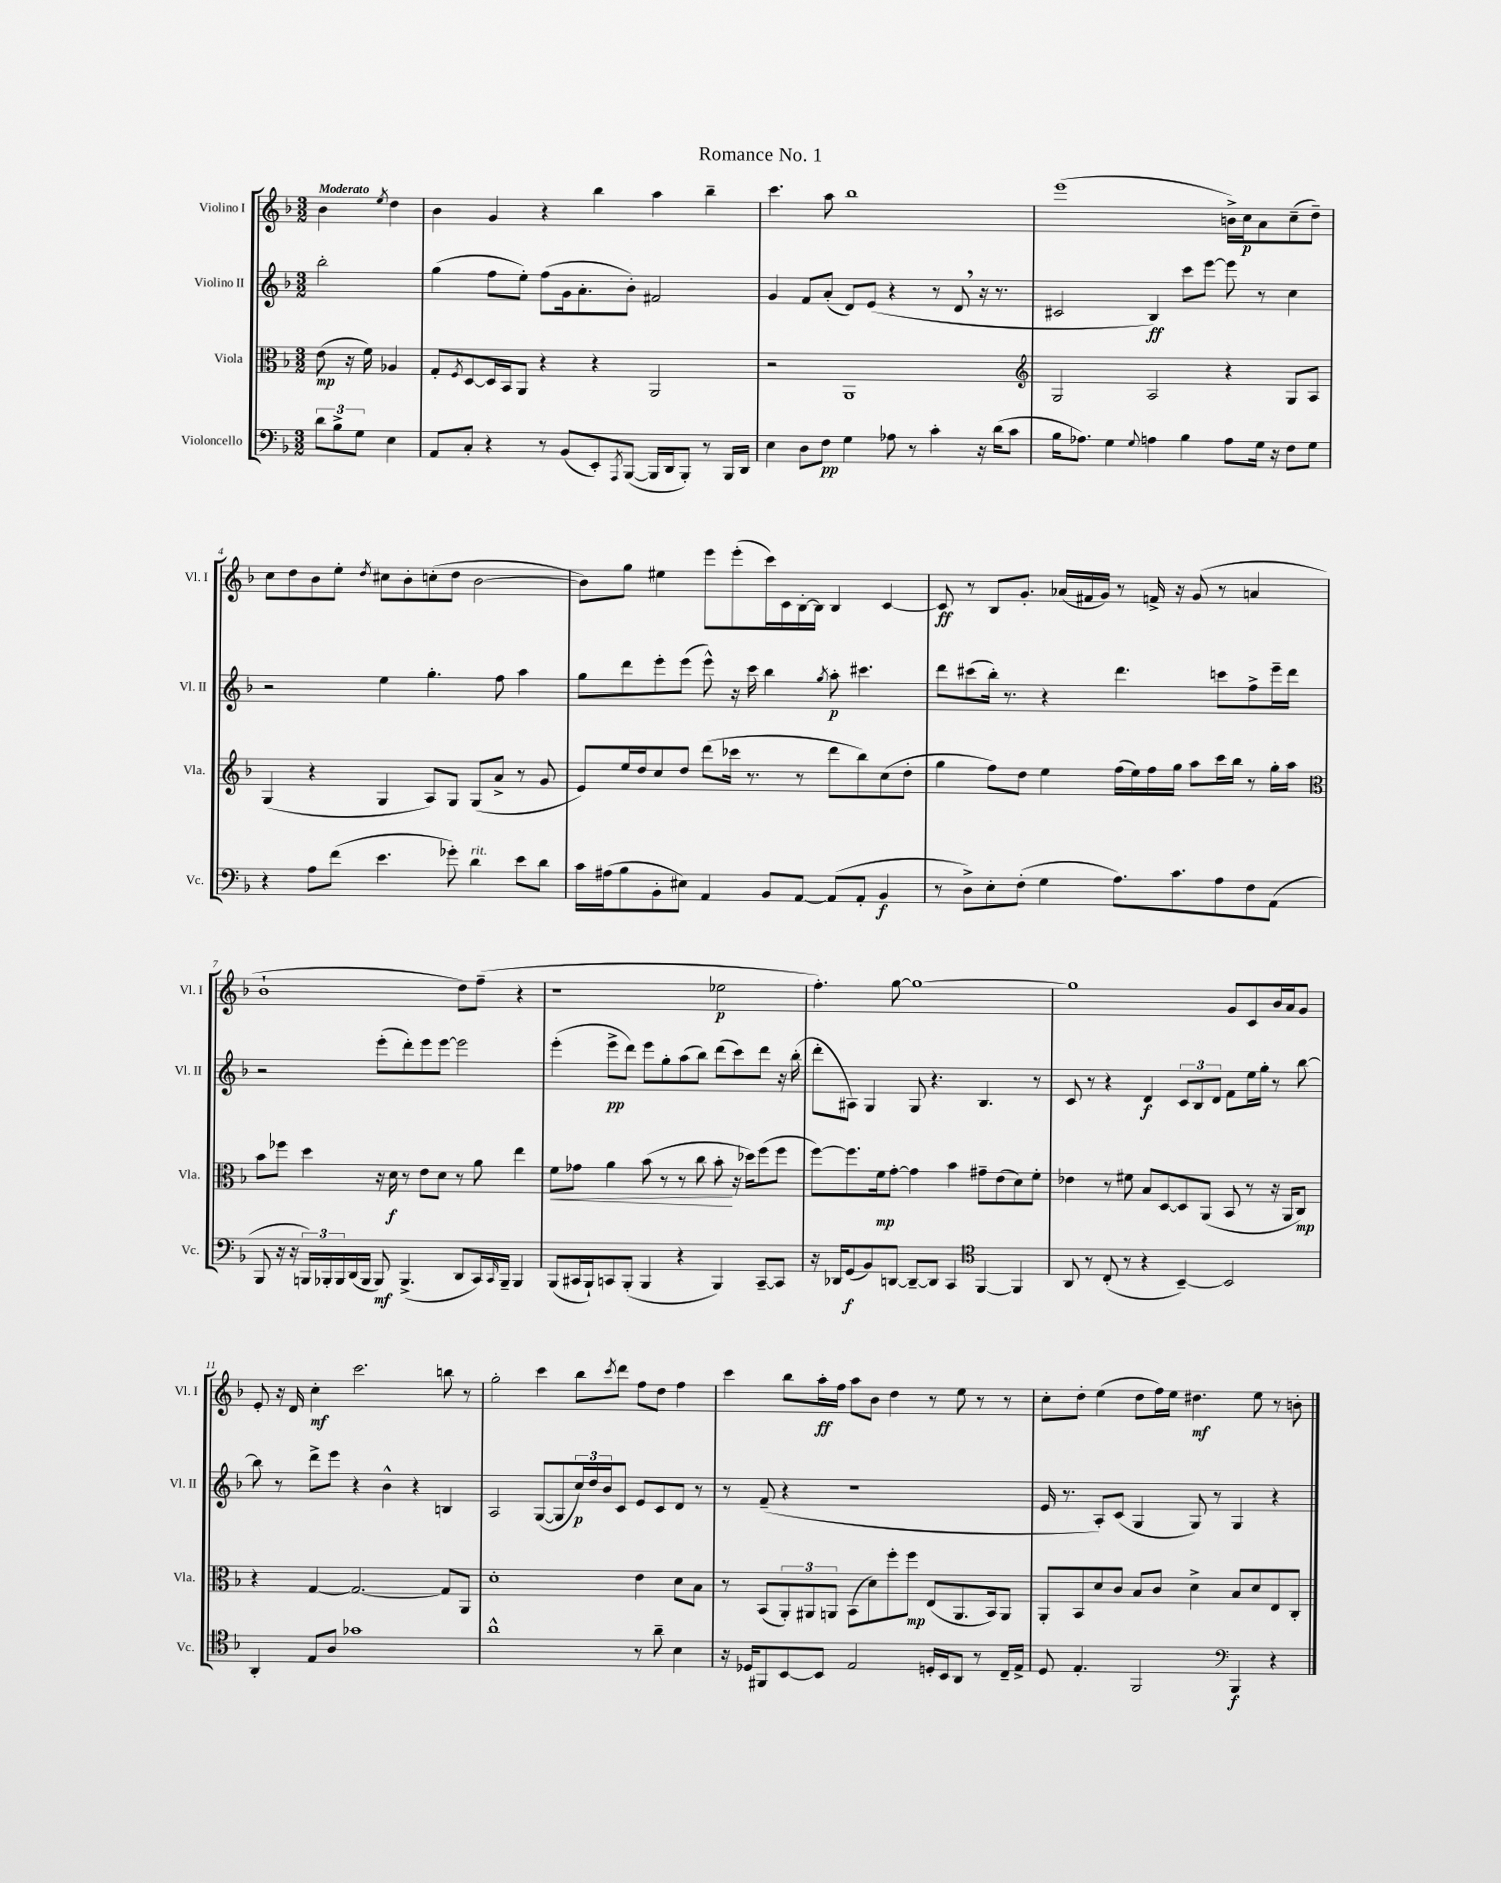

**kern	**kern	**kern	**kern
*staff4	*staff3	*staff2	*staff1
*clefF4	*clefC3	*clefG2	*clefG2
*k[b-]	*k[b-]	*k[b-]	*k[b-]
*M3/2	*M3/2	*M3/2	*M3/2
12d	(8e	2bb-'	4b-
12B-^	.	.	.
.	16r	.	.
12G	.	.	.
.	16f)	.	.
.	.	.	8qee
4E	4A-	.	4dd
=	=	=	=
8AA	8G'	(4gg	4b-
.	8qF	.	.
8C'	[8D	.	.
4r	16D]	8ff	4g
.	16BB-	.	.
.	8AA	8ee')	.
8r	4r	(8ff	4r
(8BB-	.	16g	.
.	.	8.a'	.
8EE')	4r	.	4bb-
8qAAA	.	.	.
([8BBB-	.	8b-')	.
16BBB-]	2AA	2f#	4aa
16DD	.	.	.
8BBB-')	.	.	.
8r	.	.	4bb-~
16BBB-	.	.	.
16DD	.	.	.
=	=	=	=
4E	2r	4g	4.ccc
8D	.	8f	.
8F	.	(8a'	8aa
4G	1AA	8d)	1bb-
.	.	(8e	.
8A-	.	4r	.
8r	.	.	.
4c'	.	8r	.
.	.	8d	.
16r	.	16r	.
(16d	.	8.r	.
8c	.	.	.
=	=	=	=
*	*clefG2	*	*
16B-	2G	2c#	(1eee
8.A-)	.	.	.
4G	.	.	.
8qqG	.	.	.
4A	2A	4B-)	.
4B-	.	8ccc	.
.	.	[8eee	.
8A	4r	8eee]	16b^)
.	.	.	16cc
16G	.	8r	8a
16r	.	.	.
8F	8G	4cc	(8cc~
8G	8A	.	8dd~)
=	=	=	=
4r	(4G	2r	8cc
.	.	.	8dd
8A	4r	.	8b-
(8f	.	.	8ee'
.	.	.	8qdd
4.e	4G	4ee	8cc#
.	.	.	8b-'
.	8A)	4.gg'	(8cc'
8g-')	8G	.	8dd
4d	(8G	.	[2b-
.	8a^	8ff	.
8e	8r	4aa	.
8d	8g	.	.
=	=	=	=
16c	8e)	8gg	8b-])
(16A#	.	.	.
8B-	16ee	8ddd	8gg
.	16dd	.	.
8BB-'	8cc	8eee'	4ee#
8E#)	8dd	(8eee	.
4AA	(8ddd	8eee^^)	8eee
.	16ccc-	16r	(8eee'
.	8.r	16ccc	.
8BB-	.	4bb-	16ccc)
.	.	.	16c
[8AA	8r	.	[16B-'
.	.	.	16B-]
.	.	8qgg	.
(8AA]	8ddd	8aa'	4B-
8AA'	8bb-)	4.ccc#	.
4BB-	(8cc	.	[4c
.	8dd'	.	.
=	=	=	=
8r	4gg	8ddd	8c]
8D^)	.	(8ccc#	8r
8E'	8ff)	16bb-')	8B-
.	.	8.r	.
(8F'	8dd	.	8.g'
4G	4ee	4r	.
.	.	.	(16a-
.	.	.	16f#
.	.	.	16g)
8.A)	(16ff	4.ddd	8r
.	16ee)	.	.
.	16ff	.	16f^
8.c	16gg	.	16r
.	8aa	.	(8g
8A	16ccc	8ccc	8r
.	16bb-	.	.
8F	8r	8ff^	4a
(8AA	16gg'	16eee~	.
.	16aa	16ddd	.
=	=	=	=
*	*clefC3	*	*
8BBB-	8b-	2r	1b-`
16r	8ff-	.	.
16r	.	.	.
24BBB)	4dd	.	.
24BBB-'	.	.	.
24BBB-	.	.	.
(16DD	.	.	.
16BBB-	.	.	.
8BBB-)	16r	(8eee'	.
.	16d	.	.
(4.BBB-^	8r	8ddd')	.
.	8e	8eee	.
.	8d	[8eee	.
8DD	8r	2eee]	8dd)
16CC)	8a	.	(8ff~
16qqCC	.	.	.
16BBB-~	.	.	.
4BBB-	4ee	.	4r
=	=	=	=
(8BBB-	8f	(4eee'	1r
16CC#	8g-	.	.
16BBB-`)	.	.	.
8CC	4a	8eee^	.
(8BBB-'	.	8ddd)	.
4BBB-	(8b-	8eee	.
.	8r	8gg'	.
4r	8r	(8aa	.
.	8cc	8bb-)	.
4BBB-)	8b-'	(8ddd	2ee-
.	16r	8ccc)	.
.	16dd-)	.	.
[8CC~	(8ff	8ddd	.
8CC]	8ff	16r	.
.	.	(16bb-'	.
=	=	=	=
16r	[8ff)	8ddd'	4.ff')
16DD-	.	.	.
(8GG	8.ff]	8A#)	.
8BB-)	.	4G	.
.	16f	.	.
[8DD	[8g'	.	[8gg
8DD~_	4g]	8G	1gg_
8DD]	.	4.r	.
4CC	4b-	.	.
*clefC4	*	*	*
[4FF	8g#~	4.B-	.
.	(8e	.	.
4FF]	8d)	.	.
.	8f'	8r	.
=	=	=	=
8AA	4e-	8c	1gg]
8r	.	8r	.
(8C'	8r	4r	.
8r	8f#	.	.
4r	8B-	4d	.
.	[8D	.	.
[4BB-~)	8D]	12c	.
.	.	12B-	.
.	(8AA	.	.
.	.	12d	.
2BB-]	8BB-	8f	8g
.	8r	16ee	8c
.	.	16gg'	.
.	16r	8r	16b-
.	16AA	.	16a
.	8C)	[8bb-	8g
=	=	=	=
4AA'	4r	8bb-]	8e'
.	.	8r	16r
.	.	.	16d
8E	[4G	8ddd^	4cc'
8A	.	8eee	.
1g-	2.G_	4r	2.ccc
.	.	4b-^^	.
.	.	4r	.
.	8G]	4B	8bb
.	8AA	.	8r
=	=	=	=
1a^^	1d'	2A	2gg'
.	.	([8G	4ccc
.	.	8G]	.
.	.	24cc)	8bb-
.	.	24dd	.
.	.	24b-	.
.	.	.	8qccc
.	.	8c	8ddd
8r	4e	8e	8ff
8a~	.	8c	8dd
4B-	8d	8d	4ff
.	8B-	8r	.
=	=	=	=
16r	8r	8r	4ccc
16D-	.	.	.
8FF#	(8BB-	(8f~	.
[8BB-	12AA')	4r	8bb-
.	12AA#	.	.
8BB-]	.	.	16aa'
.	12AA	.	.
.	.	.	16ff
2E	(8BB-	1r	8aa
.	8d)	.	8b-
.	8ff'	.	4dd
.	8ff	.	.
16D'	(8E	.	8r
16BB-	.	.	.
8AA	8.AA	.	8ee
8r	.	.	8r
.	16BB-)	.	.
16C~	8AA	.	8r
16E^	.	.	.
=	=	=	=
8D	8AA'	16e	8cc'
.	.	8.r	.
4.E'	8BB-	.	8dd'
.	8d	8A')	(4ee
.	8c	(8c	.
2FF	8B-	4G	8dd
.	8c	.	16ff)
.	.	.	16ee
.	4d^	8G)	4.dd#
.	.	8r	.
*clefF4	*	*	*
4BBB-	8B-	4G	.
.	8d	.	8ee
4r	8E	4r	8r
.	8C'	.	8b'
==	==	==	==
*-	*-	*-	*-
